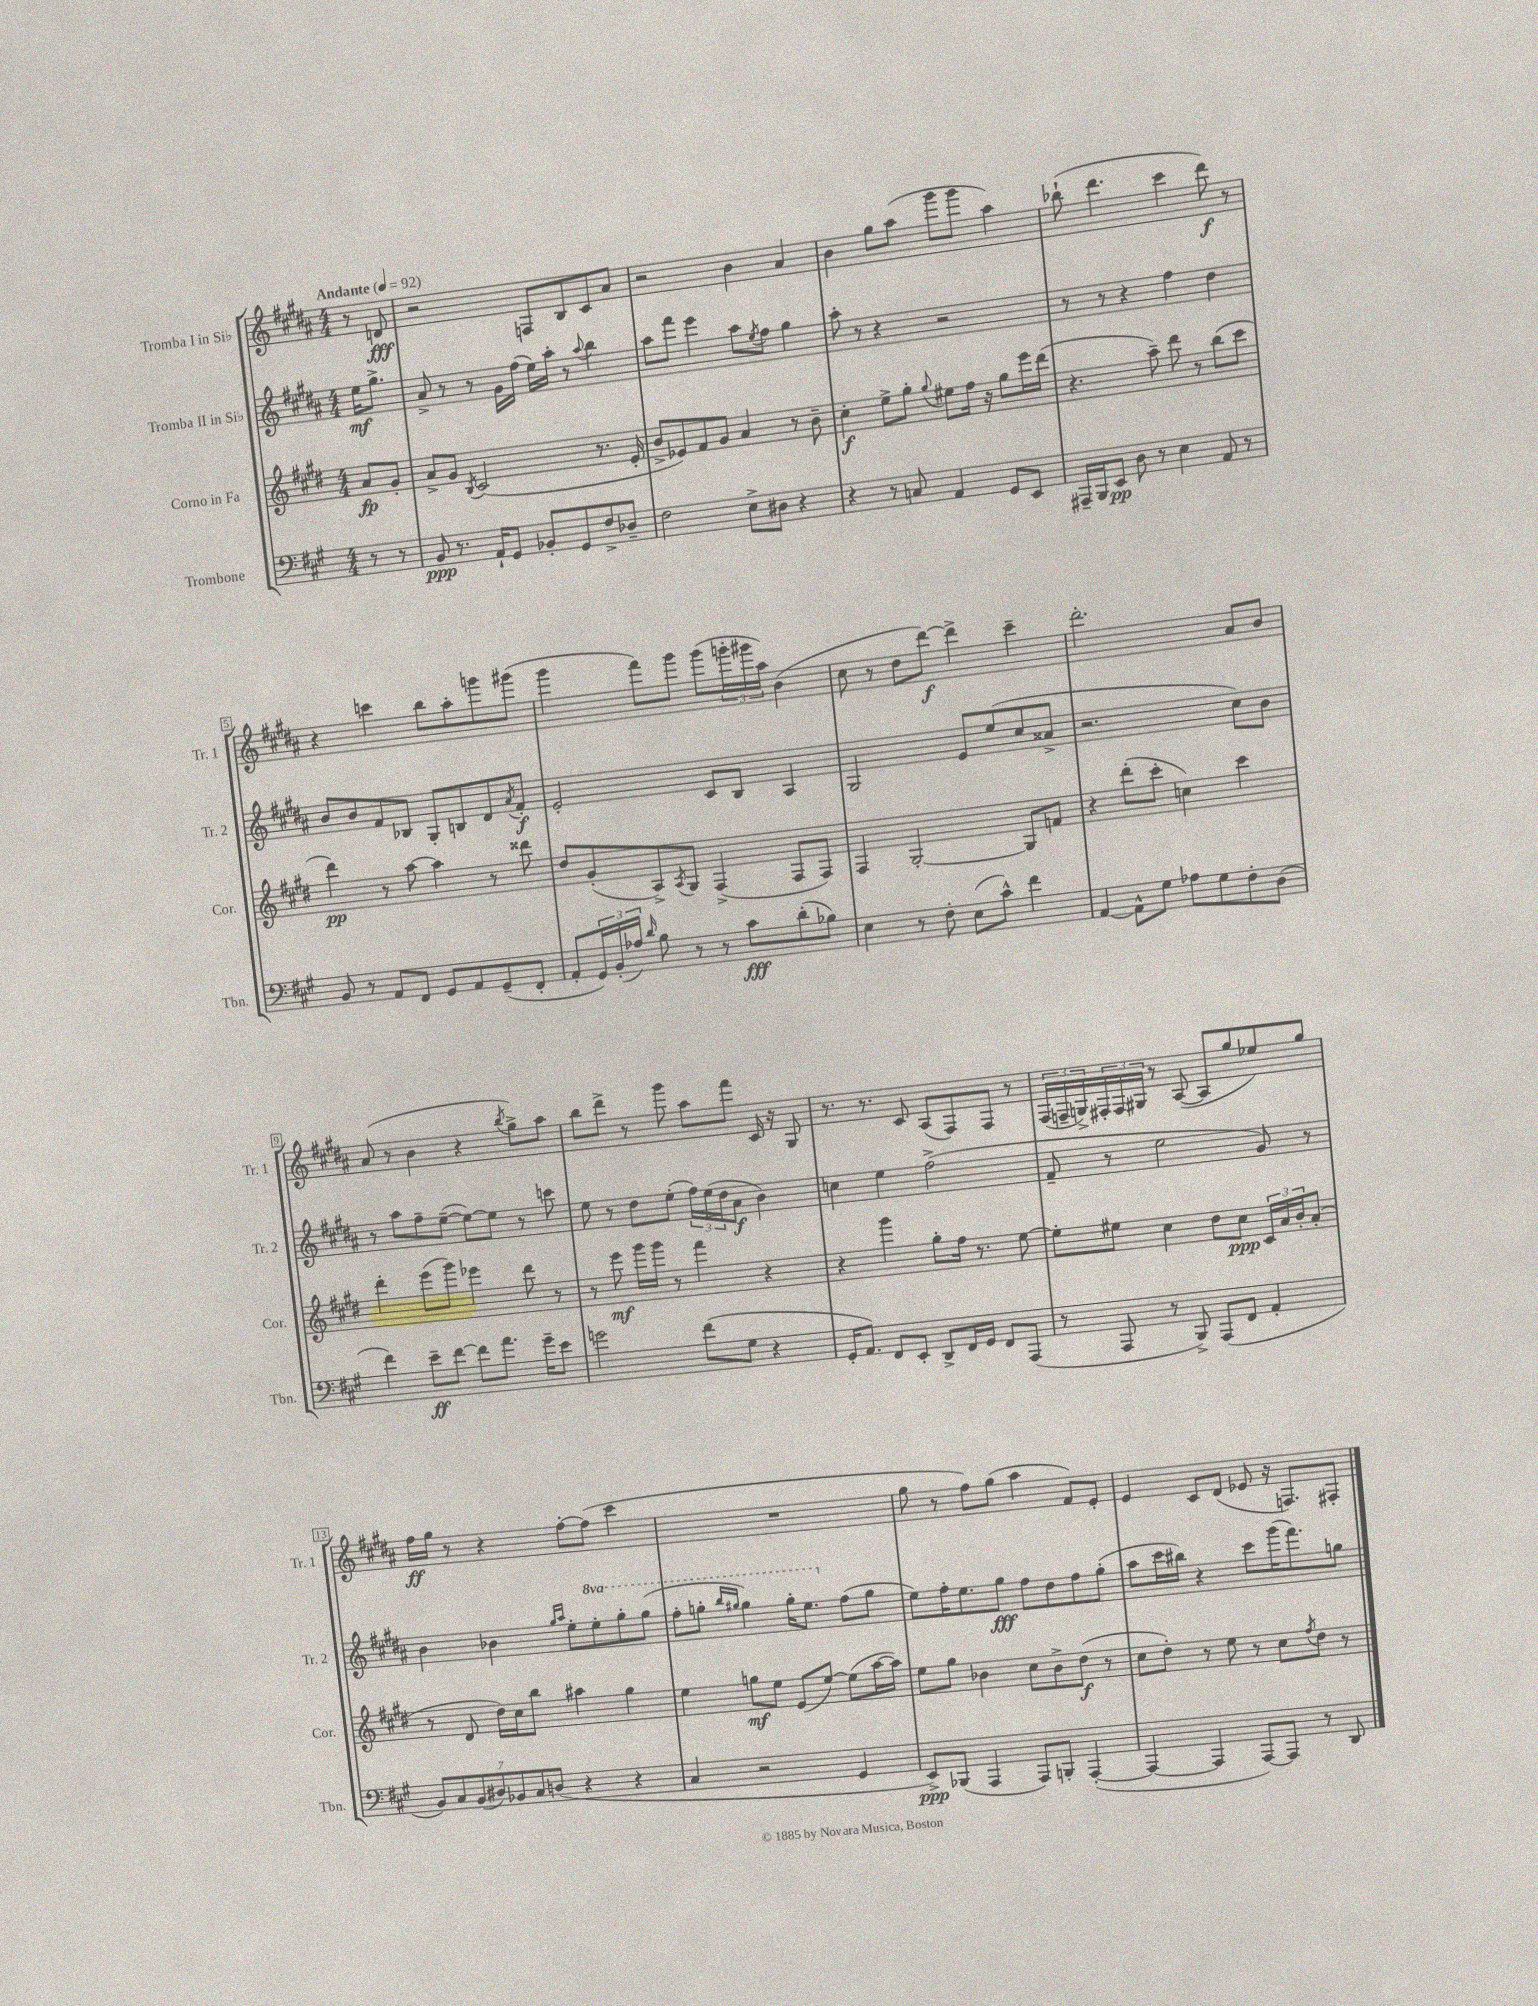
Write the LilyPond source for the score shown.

<<
\new StaffGroup <<
\new Staff = "s0" \with { instrumentName = "Tromba I in Sib" shortInstrumentName = "Tr. 1" } {
    \clef treble \key b \major \numericTimeSignature \time 4/4 \partial 4 \tempo "Andante" 4 = 92
    r8 d'8\fff |
    r2 f8 b8 cis'8 ais'8 |
    r2 b'4 ais'4 |
    b'4 gis''8 ais''8( gis'''8 gis'''8 ais''4) |
    bes''8-!( dis'''4. cis'''4 dis'''8\f) r8 |
    r4 c'''4 b''8 ais''8-. g'''8 gis'''8( |
    gis'''4 fis'''8) gis'''8 gis'''8( \tuplet 3/2 { g'''16-. gis'''16 ais''16) } b'4( |
    cis''8 r8 dis''8 dis'''8~\f) dis'''4-> cis'''4-- |
    dis'''2.-. ais'8 b'8 |
    ais'8( r8 b'4 r4 \acciaccatura { b''8 } gis''8->) ais''8 |
    b''8 dis'''8-> r8 gis'''8 ais''8 fis'''8 cis'16 r16 gis8 |
    r8. r8. cis'8 ais8( fis8) fis8 r8 |
    \tuplet 3/2 { fis16( f16-- g16->) } \tuplet 3/2 { fis16-. fis16 gis16 } r8 ais8~( ais8 gis''8 ees''8) gis''8 |
    fis''16\ff gis''16 r8 r4 fis''8~-. fis''8( cis'''4 |
    R1 |
    gis''8 r8 fis''8) gis''8( ais''4 fis'8) e'8-. |
    e'4 cis'8 dis'8( ees'8 r16 f8.) fis8-. \bar "|." |
}
\new Staff = "s1" \with { instrumentName = "Tromba II in Sib" shortInstrumentName = "Tr. 2" } {
    \clef treble \key b \major \numericTimeSignature \time 4/4 \set Staff.ottavationMarkups = #ottavation-simple-ordinals \partial 4
    e''16\mf gis''8.-> |
    ais'8-> r8 r8 gis'16 fis''16( e''16) ais''16-. r8 \appoggiatura { ais''8 } b''4 |
    ais''8 fis'''8 e'''4 ais''8 \acciaccatura { e''8 } fis''8 gis''4 |
    ais''8-. r8 r4 r2 |
    r8 r8 r4 fis''4 dis''4 |
    b'8 b'8 fis'8 bes8 gis8-. b8 dis'8 \acciaccatura { ais'8 } fis'8-.\f |
    e'2-. cis'8 b8 ais4 |
    gis2 e'8 e''8( cis''8 aisis'8-> |
    r2. cis''8) b'8 |
    r8 ais''8 fis''8-- e''8~--( e''8~) e''8 r8 c'''8 |
    e''8 r8 dis''8 e''8-.( \tuplet 3/2 { fis''16) e''16( dis''16 } ais'8\f b'4) |
    c''4 e''4 fis''2->( |
    fis'8-- r8 e''2 gis'8) r8 |
    b'4 bes'4 \grace { gis''16 ais''16 } e''8-. \ottava #1 e'''8-. gis'''8-. gis'''8( |
    fis'''8-. g'''8-. \grace { b'''16 gis'''16 } gis'''4) gis'''16-. e'''8. \ottava #0 fis''8( gis''8 |
    e''8) fis''16-. e''8. gis''8\fff fis''8 dis''8 fis''8 gis''8-.( |
    ais''8 cis'''16 bis''16) r4 cis'''8 gis'''16( fis'''8.) g''8 \bar "|." |
}
\new Staff = "s2" \with { instrumentName = "Corno in Fa" shortInstrumentName = "Cor." } {
    \clef treble \key e \major \numericTimeSignature \time 4/4 \partial 4
    a'8\fp gis'8-. |
    a'8-> gis'8 \acciaccatura { b8 } cis'2( r8. e'16-. |
    b'8-> ees'8) fis'8 gis'8 a'4 r8 b'8-- |
    cis''4-.\f e''8-> gis''8-. \appoggiatura { gis''8 } eis''8 fis''16 r16 gis''8 e'''16 dis'''16( |
    r4. a''8--) dis'''8 r8 b''8( cis'''8 |
    dis'''4\pp) r8 a''8~ a''4 r8 disis'''8 |
    dis''8 gis'8-.( a8->) \acciaccatura { a8 } gis8 fis4->( fis8 fis8) |
    fis4 gis2~-. gis8 f'8 |
    r4 dis'''8-.( cis'''8-. c''4) cis'''4 |
    dis'''4-. e'''8( gis'''8) ees'''4 dis'''8 r8 |
    r8 e'''8\mf gis'''16 gis'''16 r8 fis'''4 r4 |
    r4 gis'''4 gis''8-. fis''16 r8. e''8~ |
    e''8-. eis''8 cis''4 dis''8 cis''8\ppp \tuplet 3/2 { cis'16 a'16 b'16-. } a'8-.( |
    r8 dis'8 dis''16) cis''16 b''8 ais''4 gis''4 |
    e''4 g''8\mf e''8 e'8( e''8~) e''8( a''16~ a''16) |
    e''8 gis''8 bes'4 cis''8 bes'8-> dis''8\f( r8 |
    cis''8 dis''8-.) r8 e''8 r8 cis''8 \acciaccatura { fis''8 } dis''8 r8 \bar "|." |
}
\new Staff = "s3" \with { instrumentName = "Trombone" shortInstrumentName = "Tbn." } {
    \clef bass \key a \major \numericTimeSignature \time 4/4 \partial 4
    r8 r8 |
    b,8\ppp r8. a,16-! gis,8 bes,8-. gis,8 fis8-> des8-- |
    fis2 e8-> dis8 r4 |
    r4 r8 c8 a,4 gis,8 e,8 |
    ais,,16-- b,,16 e,8\pp d8 r8 e4 a,8 r8 |
    b,8 r8 a,8 fis,8 gis,8 a,8 gis,8--( fis,8-. |
    a,8-. \tuplet 3/2 { gis,16) b,16-.( aes16) } \grace { d'16 } b8 r8 r8 cis'8\fff d'8-.( bes8) |
    e4 r8 fis8-. e8( cis'8-^) fis'4 |
    a,4~ a,8-^ gis8 aes8 gis8 fis8-. d8( |
    fis'4) e'8--\ff fis'8~ fis'8 a'8. gis'16-- e'8 |
    g'2 fis'8( gis8 r4 |
    gis,16-. a,8.) fis,8 e,8-. d,8-> fis,16 gis,16 fis,8 a,,8( |
    r8 a,,8 r8 b,,8->) a,,8( fis,8 a,4-. |
    \tuplet 7/4 { b,8) cis8 b,8( dis8) bes,8 cis8 d8( } r4 r4 |
    cis4 r2 gis,4 |
    e,8->\ppp) bes,,8( a,,4 a,,8) b,,8-. a,,4~-.( |
    a,,4~ a,,4 a,,8~) a,,8 r8 d,8 \bar "|." |
}
>>
>>
\layout { \context { \Score \override BarNumber.stencil = #(make-stencil-boxer 0.1 0.3 ly:text-interface::print) } }
